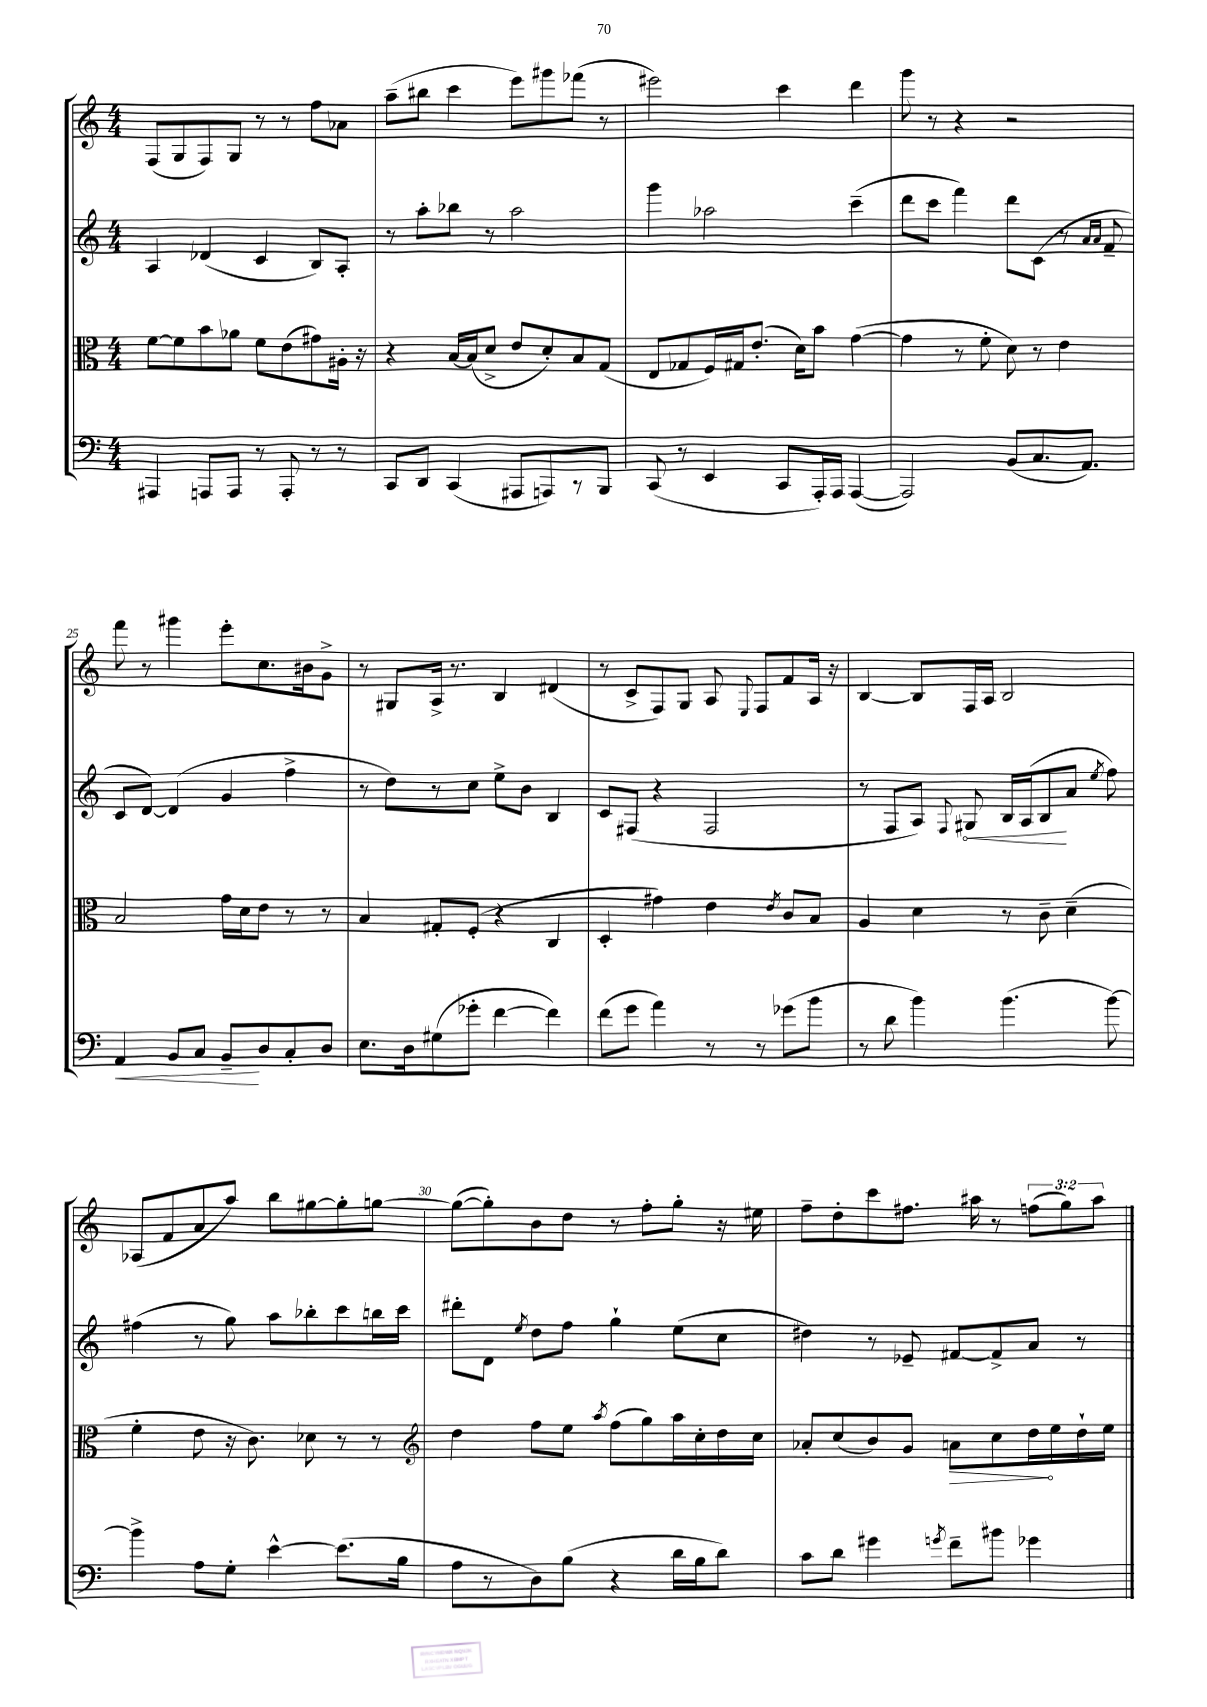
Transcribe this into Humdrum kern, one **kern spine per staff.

**kern	**dynam	**kern	**dynam	**kern	**dynam	**kern
*part4	*part4	*part3	*part3	*part2	*part2	*part1
*staff4	*staff4	*staff3	*staff3	*staff2	*staff2	*staff1
*clefF4	*	*clefC3	*	*clefG2	*	*clefG2
*k[]	*	*k[]	*	*k[]	*	*k[]
*M4/4	*	*M4/4	*	*M4/4	*	*M4/4
=21	=21	=21	=21	=21	=21	=21
4AAA#X/	.	[8f\L	.	4A/	.	(8F/L
.	.	8f\]	.	.	.	8G/
8AAAn/L	.	8b\	.	(4d-X/	.	8F/)
8AAA/J	.	8a-X\J	.	.	.	8G/J
8r	.	8f\L	.	4c/	.	8r
8AAA'/	.	(8e\	.	.	.	8r
8r	.	8g#X\)	.	8B/L)	.	8ff\L
8r	.	16A#X'\Jk	.	8A'/J	.	8a-X\J
.	.	16r	.	.	.	.
=22	=22	=22	=22	=22	=22	=22
8CC/L	.	4r	.	8r	.	(8aa~\L
8DD/J	.	.	.	8aa'\L	.	8bb#X\J
(4CC/	.	[16B/LL	.	8bb-X\J	.	4ccc\
.	.	(16B/J]	.	.	.	.
.	.	8d^/J	.	8r	.	.
8AAA#X/L	.	8e/L	.	2aa\	.	8eee\L)
8AAAn/)	.	8d'/)	.	.	.	8ggg#X\
8r	.	8B/	.	.	.	(8fff-X\J
8BBB/J	.	(8G/J	.	.	.	8r
=23	=23	=23	=23	=23	=23	=23
(8CC/	.	8E/L	.	4ggg\	.	2eee#X\)
8r	.	8G-X/	.	.	.	.
4EE/	.	16F/L)	.	2aa-X\	.	.
.	.	16G#X/J	.	.	.	.
.	.	(8.e'/J	.	.	.	.
8CC/L	.	.	.	.	.	4ccc\
.	.	16d\KL)	.	.	.	.
16AAA'/L)	.	8b\J	.	.	.	.
16AAA/JJ	.	.	.	.	.	.
([4AAA/	.	([4g\	.	(4ccc~\	.	4ddd\
=24	=24	=24	=24	=24	=24	=24
2AAA/])	.	4g\]	.	8ddd\L	.	8ggg\
.	.	.	.	8ccc\J	.	8r
.	.	8r	.	4fff\)	.	4r
.	.	8f'\	.	.	.	.
(8BB/L	.	8d\)	.	8ddd\L	.	2r
8.C/	.	8r	.	(8c\J	.	.
.	.	4e\	.	8r	.	.
8.AA/J)	.	.	.	.	.	.
.	.	.	.	16qqa/LL	.	.
.	.	.	.	16qqa/JJ	.	.
.	.	.	.	8f~/	.	.
!!LO:LB:g=z
=25	=25	=25	=25	=25	=25	=25
!	!LO:HP:b	!	!	!	!	!
4AA/	<	2B/	.	8c/L	.	8fff\
.	.	.	.	[8d/J)	.	8r
8BB/L	.	.	.	(4d/]	.	4ggg#X\
8C/J	.	.	.	.	.	.
8BB~/L	.	16g\LL	.	4g/	.	8eee'\L
.	.	16d\J	.	.	.	.
8D/	[	8e\J	.	.	.	8.cc\
8C'/	.	8r	.	4ff^\	.	.
.	.	.	.	.	.	16b#X\k
8D/J	.	8r	.	.	.	8g^\J
=26	=26	=26	=26	=26	=26	=26
8.E\L	.	4B/	.	8r	.	8r
.	.	.	.	8dd\L)	.	8G#X/L
16D\k	.	.	.	.	.	.
(8G#X\	.	8G#X'/L	.	8r	.	16A^/Jk
.	.	.	.	.	.	8.r
8g-X'\J	.	(8F'/J	.	8cc\J	.	.
[4f\	.	4r	.	8ee^\L	.	4B/
.	.	.	.	8b\J	.	.
4f\])	.	4C/	.	4B/	.	(4d#X/
=27	=27	=27	=27	=27	=27	=27
(8f\L	.	4D'/	.	8c/L	.	8r
8g\J	.	.	.	(8F#X/J	.	8c^/L
4a\)	.	4g#X\)	.	4r	.	8F/)
.	.	.	.	.	.	8G/J
8r	.	4e\	.	2F#/	.	8A/
.	.	.	.	.	.	8qqE/
8r	.	.	.	.	.	8F/L
.	.	8qe/	.	.	.	.
(8g-X\L	.	8c/L	.	.	.	8f/
8b\J	.	8B/J	.	.	.	16A/Jk
.	.	.	.	.	.	16r
=28	=28	=28	=28	=28	=28	=28
8r	.	4A/	.	8r	.	[4B/
8d\	.	.	.	8F/L	.	.
4b\)	.	4d\	.	8A/J)	.	8B/L]
.	.	.	.	8qqF/	.	.
!	!	!	!	!	!LO:HP:b	!
.	.	.	.	8G#X/	<	16F/L
.	.	.	.	.	.	16A/JJ
(4.b\	.	8r	.	16B/LL	.	2B/
.	.	.	.	(16A/J	.	.
.	.	8c~\	.	8B/	.	.
.	.	(4d~\	.	8a/J	[	.
.	.	.	.	8qee/	.	.
[8b\)	.	.	.	8ff\)	.	.
!!LO:LB:g=z
=29	=29	=29	=29	=29	=29	=29
4b^\]	.	4f'\	.	(4ff#X\	.	(8A-X/L
.	.	.	.	.	.	8f/
8A\L	.	8e\	.	8r	.	8a/
8G'\J	.	16r	.	8gg\)	.	8aa/J)
.	.	8.c\)	.	.	.	.
[4e^^\	.	.	.	8aa\L	.	8bb\L
.	.	8d-X\	.	8bb-X'\	.	[8gg#X\
(8.e\L]	.	8r	.	8ccc\	.	8gg#'\]
.	.	8r	.	16bbn\L	.	[8ggn\J
16B\Jk	.	.	.	16ccc\JJ	.	.
=30	=30	=30	=30	=30	=30	=30
*	*	*clefG2	*	*	*	*
8A\L	.	4dd\	.	8ddd#X'\L	.	(8gg\L_
8r	.	.	.	8d\J	.	8gg'\])
.	.	.	.	8qee/	.	.
8D\)	.	8ff\L	.	8dd\L	.	8b\
(8B\J	.	8ee\J	.	8ff\J	.	8dd\J
.	.	8qaa/	.	.	.	.
4r	.	(8ff\L	.	4gg`\	.	8r
.	.	8gg\)	.	.	.	8ff'\L
16d\LL	.	16aa\L	.	(8ee\L	.	8gg'\J
16B\J	.	16cc'\	.	.	.	.
8d\J)	.	16dd\	.	8cc\J	.	16r
.	.	16cc\JJ	.	.	.	16ee#X\
=31	=31	=31	=31	=31	=31	=31
8c\L	.	8a-X'/L	.	4dd#X\)	.	8ff~\L
8d\J	.	(8cc/	.	.	.	8dd'\
4g#X\	.	8b/)	.	8r	.	8ccc\
.	.	8g/J	.	8e-X~/	.	8.ff#X\J
8qgn/	.	.	.	.	.	.
!	!	!	!LO:HP:b	!	!	!
8f~\L	.	8an\L	>	[8f#X/L	.	.
.	.	.	.	.	.	16aa#X\
8b#X\J	.	8cc\	.	8f#^/]	.	8r
4g-X\	.	16dd\L	.	8a/J	.	(12ffn\L
.	.	16ee\	]	.	.	.
.	.	.	.	.	.	12gg\)
.	.	16dd`\	.	8r	.	.
.	.	.	.	.	.	12aa#\J
.	.	16ee\JJ	.	.	.	.
==	==	==	==	==	==	==
*-	*-	*-	*-	*-	*-	*-
